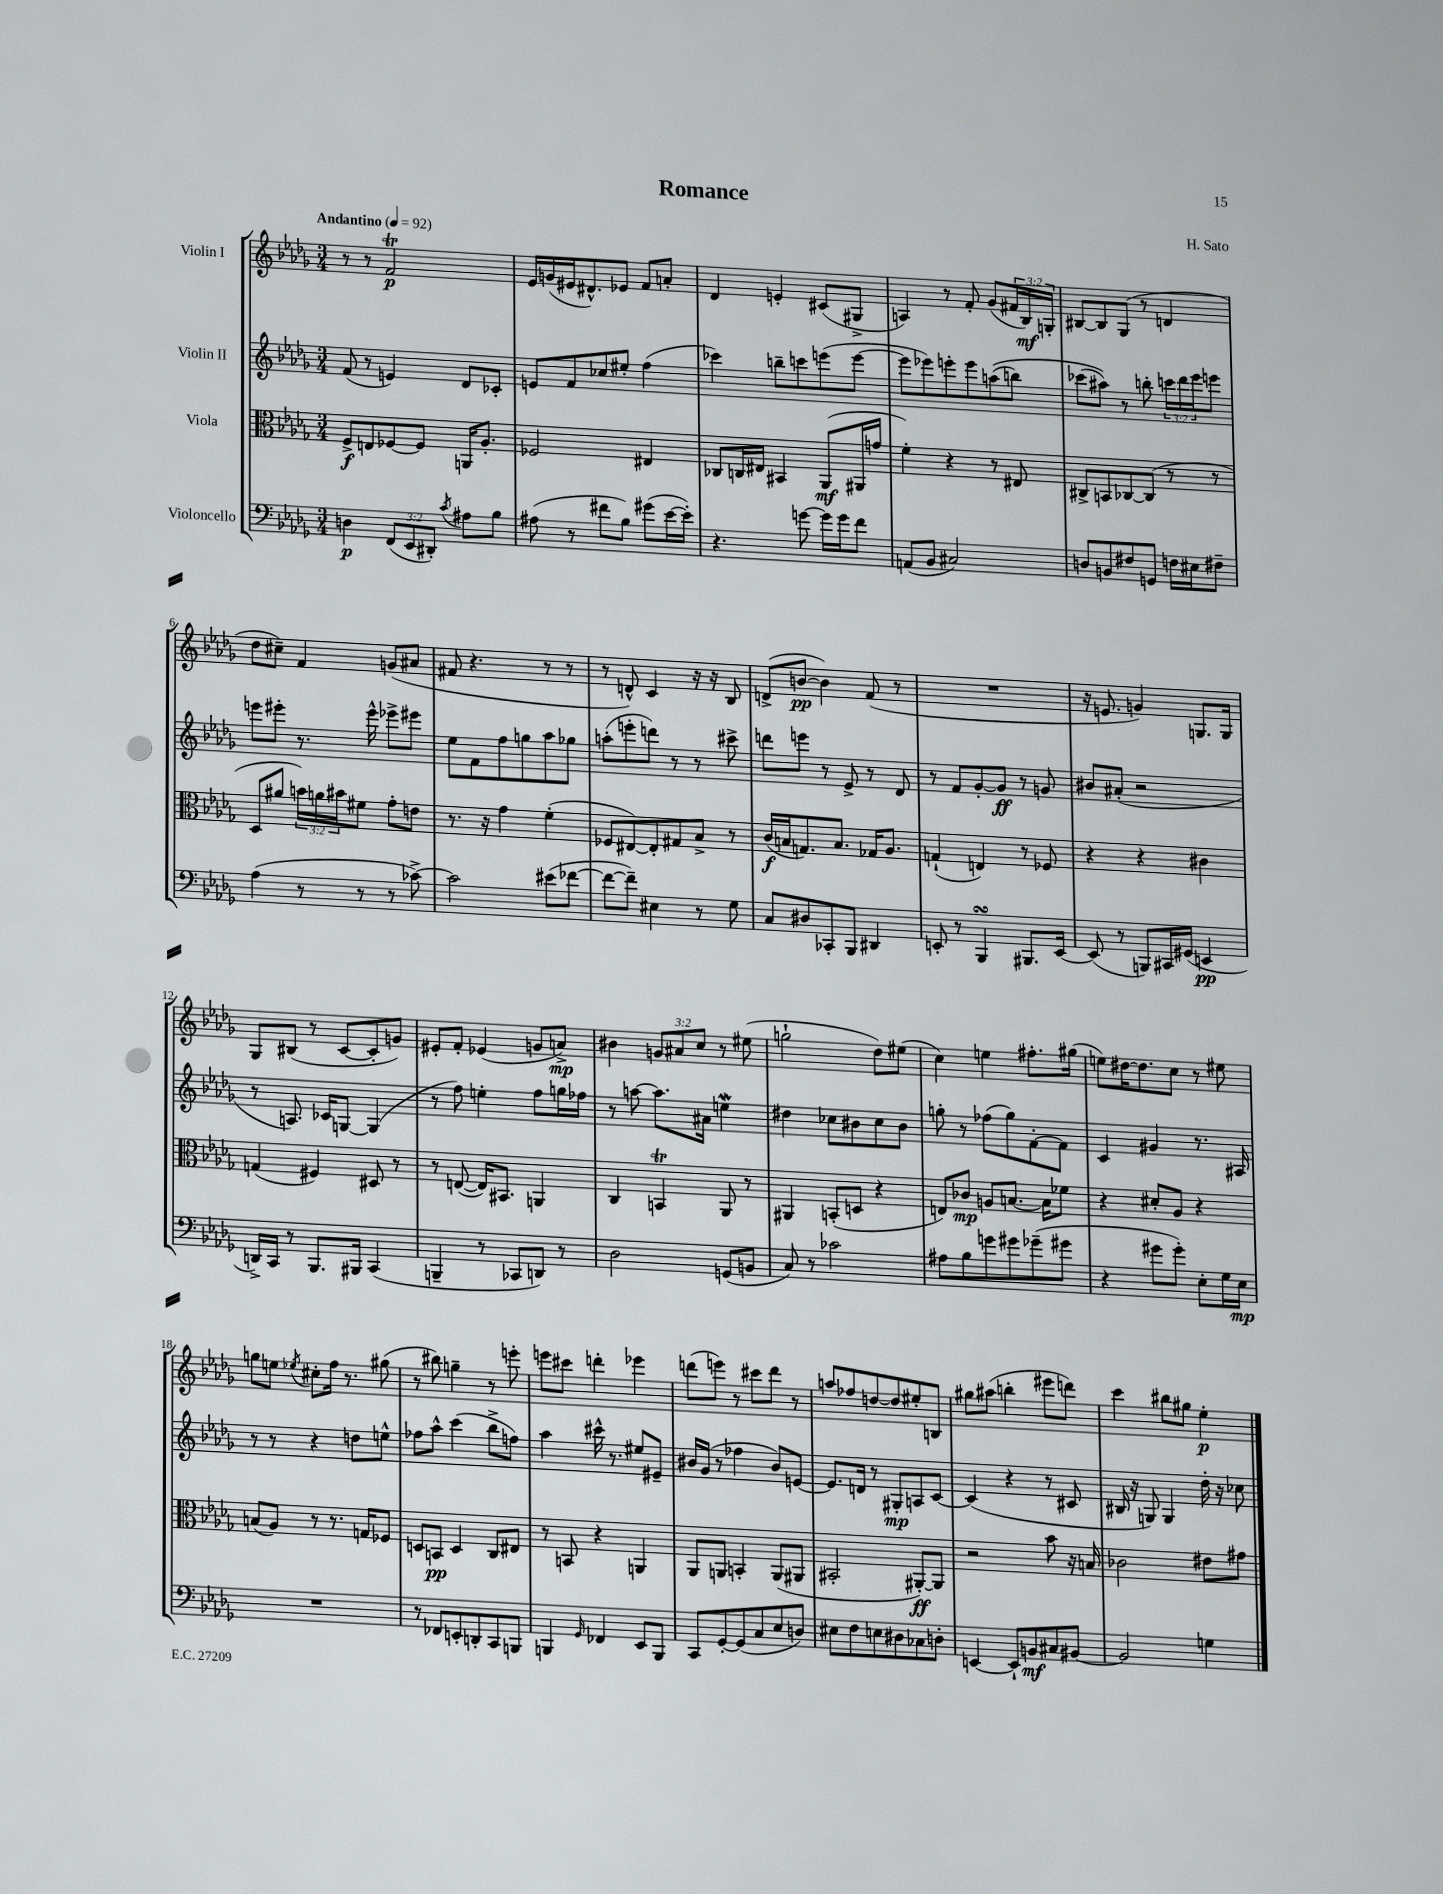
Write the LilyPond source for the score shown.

\header { title = "Romance" composer = "H. Sato" }
<<
\new StaffGroup <<
\new Staff = "s0" \with { instrumentName = "Violin I" } {
    \clef treble \key des \major \numericTimeSignature \time 3/4 \override Staff.TupletNumber.text = #tuplet-number::calc-fraction-text \tempo "Andantino" 4 = 92
    r8 r8 f'2\trill\p |
    ees'16 g'16( eis'16 dis'8.-^) ees'8 f'8 a'8-. |
    des'4 e'4-. cis'8( gis8-> |
    a4) r8 f'8-. ges'8( \tuplet 3/2 { fis'16 bes16\mf) g16-. } |
    bis8~ bis8 ges8( r8 d'4 |
    des''8 cis''8--) f'4 g'8( ais'8 |
    fis'8 r4. r8 r8 |
    r8 d'8-^) c'4 r16 r16 bes8 |
    d'8->( b'8~\pp b'4) f'8( r8 |
    R2. |
    r16 e'8. g'4) g8. g16 |
    ges8 bis8( r8 c'8~ c'8-. g'8) |
    eis'8-. f'8-. ees'4( g'8 a'8->\mp) |
    bis'4 \tuplet 3/2 { g'8 ais'8 c''8 } r8 eis''8( |
    g''2-! des''8) eis''8( |
    c''4) e''4 fis''8.-. gis''16( |
    e''8) dis''16~ dis''8. c''8 r8 eis''8 |
    g''8 e''8 \acciaccatura { ees''8 } cis''8-. f''16 r8. gis''8( |
    r8 bis''8) g''4-- r8 e'''8-. |
    e'''8 cis'''8 d'''4-. ees'''4 |
    d'''8( e'''8) r8 cis'''8 d'''8 r8 |
    a''8 fes''8 d''8~ d''8 eis''8-. b8 |
    gis''8 ais''8( b''4-. eis'''8 d'''8) |
    c'''4 bis''8 gis''8 ees''4-.\p \bar "|." |
}
\new Staff = "s1" \with { instrumentName = "Violin II" } {
    \clef treble \key des \major \numericTimeSignature \time 3/4 \override Staff.TupletNumber.text = #tuplet-number::calc-fraction-text
    f'8( r8 e'4) des'8 ces'8-. |
    e'8 f'8 ces''8 eis''8-. f''4( |
    ces'''4) b''8-- c'''8 e'''8( e'''8~ |
    e'''8 ees'''8) e'''8-. e'''8 a''8(\( b''8) |
    ces'''8( ais''8)\) r8 b''8-. \tuplet 3/2 { c'''16 des'''16 ees'''16 } e'''8 |
    e'''8 eis'''8-. r8. eis'''16-^ ees'''8-> eis'''8 |
    ees''8 f'8 f''8 g''8 aes''8 ges''8 |
    a''8-.( e'''8-. d'''8) r8 r8 cis'''8-> |
    d'''8 e'''8 r8 ees'8-> r8 des'8 |
    r8 f'8 ges'8~-. ges'8\ff r8 g'8 |
    bis'8 ais'8-.( r2 |
    r8 a8.) ces'16 g8~ g4( |
    r8 f''8) e''4-. f''8 g''16 fes''16 |
    r8 a''8~ a''8. ais'16 e''4\mordent |
    dis''4 ces''8 bis'8 ces''8 bis'8 |
    g''8-. r8 fes''8( g''8) f'8~-. f'8 |
    c'4 gis'4 r8. ais16 |
    r8 r8 r4 d''8 e''8-^ |
    fes''8 aes''8-^ c'''4( bes''8-> f''8) |
    aes''4 cis'''16-^ r8. eis''8 eis'8-- |
    bis'16 ges'16( r8 fes''4 bis'8) e'8~ |
    e'8. d'16 r8 gis8-.\mp a8 c'8~ |
    c'4( r4 r8 cis'8 |
    bis16 r16 g8) g4 des''16-. r16 ces''8 \bar "|." |
}
\new Staff = "s2" \with { instrumentName = "Viola" } {
    \clef alto \key des \major \numericTimeSignature \time 3/4 \override Staff.TupletNumber.text = #tuplet-number::calc-fraction-text
    f8->\f e8 fes8~ fes8 a,16 aes8.-. |
    fes2 eis4 |
    ces8 c16 eis16 bis,4 aes,8\mf( ais,16 g'16 |
    f'4-.) r4 r8 eis8 |
    cis8-> b,8 ces8~ ces8( r8 r8 |
    des8 ais'8 \tuplet 3/2 { b'16) a'16 bis'16 } fis'8 ges'8-. e'8 |
    r8. r16 ges'4 f'4-.( |
    fes8 eis8~) eis8-. gis8 bes8-> r8 |
    c'16\f( b16 g8.) b8. ges16 aes8. |
    g4-!( e4) r8 fes8 |
    r4 r4 cis'4 |
    g4( fis4) dis8 r8 |
    r8 e8~( e16) bis,8. a,4 |
    c4 b,4\trill aes,8 r8 |
    ais,4 b,8-.( d8 r4 |
    e8) ces'8\mp a8 b8.~ b16 fes'8 |
    r4 dis'8-. aes8 r4 |
    b8( aes8) r8 r8. g16 fes8 |
    d8 b,8\pp d4 c8 eis8 |
    r8 b,8 r4 a,4 |
    aes,8 a,8 b,4-. a,8( ais,8 |
    bis,2-. ais,8~-.\ff) ais,8 |
    r2 bes'8 r16 b16 |
    ces'2 eis'8 gis'8 \bar "|." |
}
\new Staff = "s3" \with { instrumentName = "Violoncello" } {
    \clef bass \key des \major \numericTimeSignature \time 3/4 \override Staff.TupletNumber.text = #tuplet-number::calc-fraction-text
    d4\p \tuplet 3/2 { f,8( ees,8 dis,8-.) } \acciaccatura { c'8 } ais8 bes8 |
    ais8( r8 fis'8 bes8) gis'8( ees'16~ ees'16-.) |
    r4. g'8~ g'16 g'16 f'8 |
    a,8( bes,8 cis2) |
    d8 b,8 fis8 g,8 f16 eis16 fis8-- |
    aes4( r8 r8 r8 ces'8~->) |
    ces'2 eis'8( fes'8~ |
    fes'8~ fes'8--) eis4 r8 ges8 |
    c8 dis8 ces,8-. bes,,8 dis,4 |
    e,8-. r8 bes,,4\turn bis,,8. e,16~ |
    e,8( r8 b,,8) cis,16 gis,16( e,4\pp |
    d,16->) c,16 r8 bes,,8. bis,,16 c,4( |
    b,,4-- r8 ces,8 d,8) r8 |
    des2 g,8( b,8 |
    c8) r8 ces'2 |
    ais8 bes8 g'8 gis'8 ges'8--( gis'8 |
    r4 gis'8 gis'8-.) ees8-. ges16 ees16\mp |
    R2. |
    r8 fes,8 e,8-. d,8-. c,8 b,,8 |
    b,,4 \grace { ges,16 } fes,4 ees,8 b,,8 |
    c,8 ges,8~-. ges,8( c8 ees8 d8) |
    eis8 f8 e8 dis8 ces8 d8-. |
    e,4~ e,8-! b,8\mf cis8 bis,8~ |
    bis,2 g4 \bar "|." |
}
>>
>>
